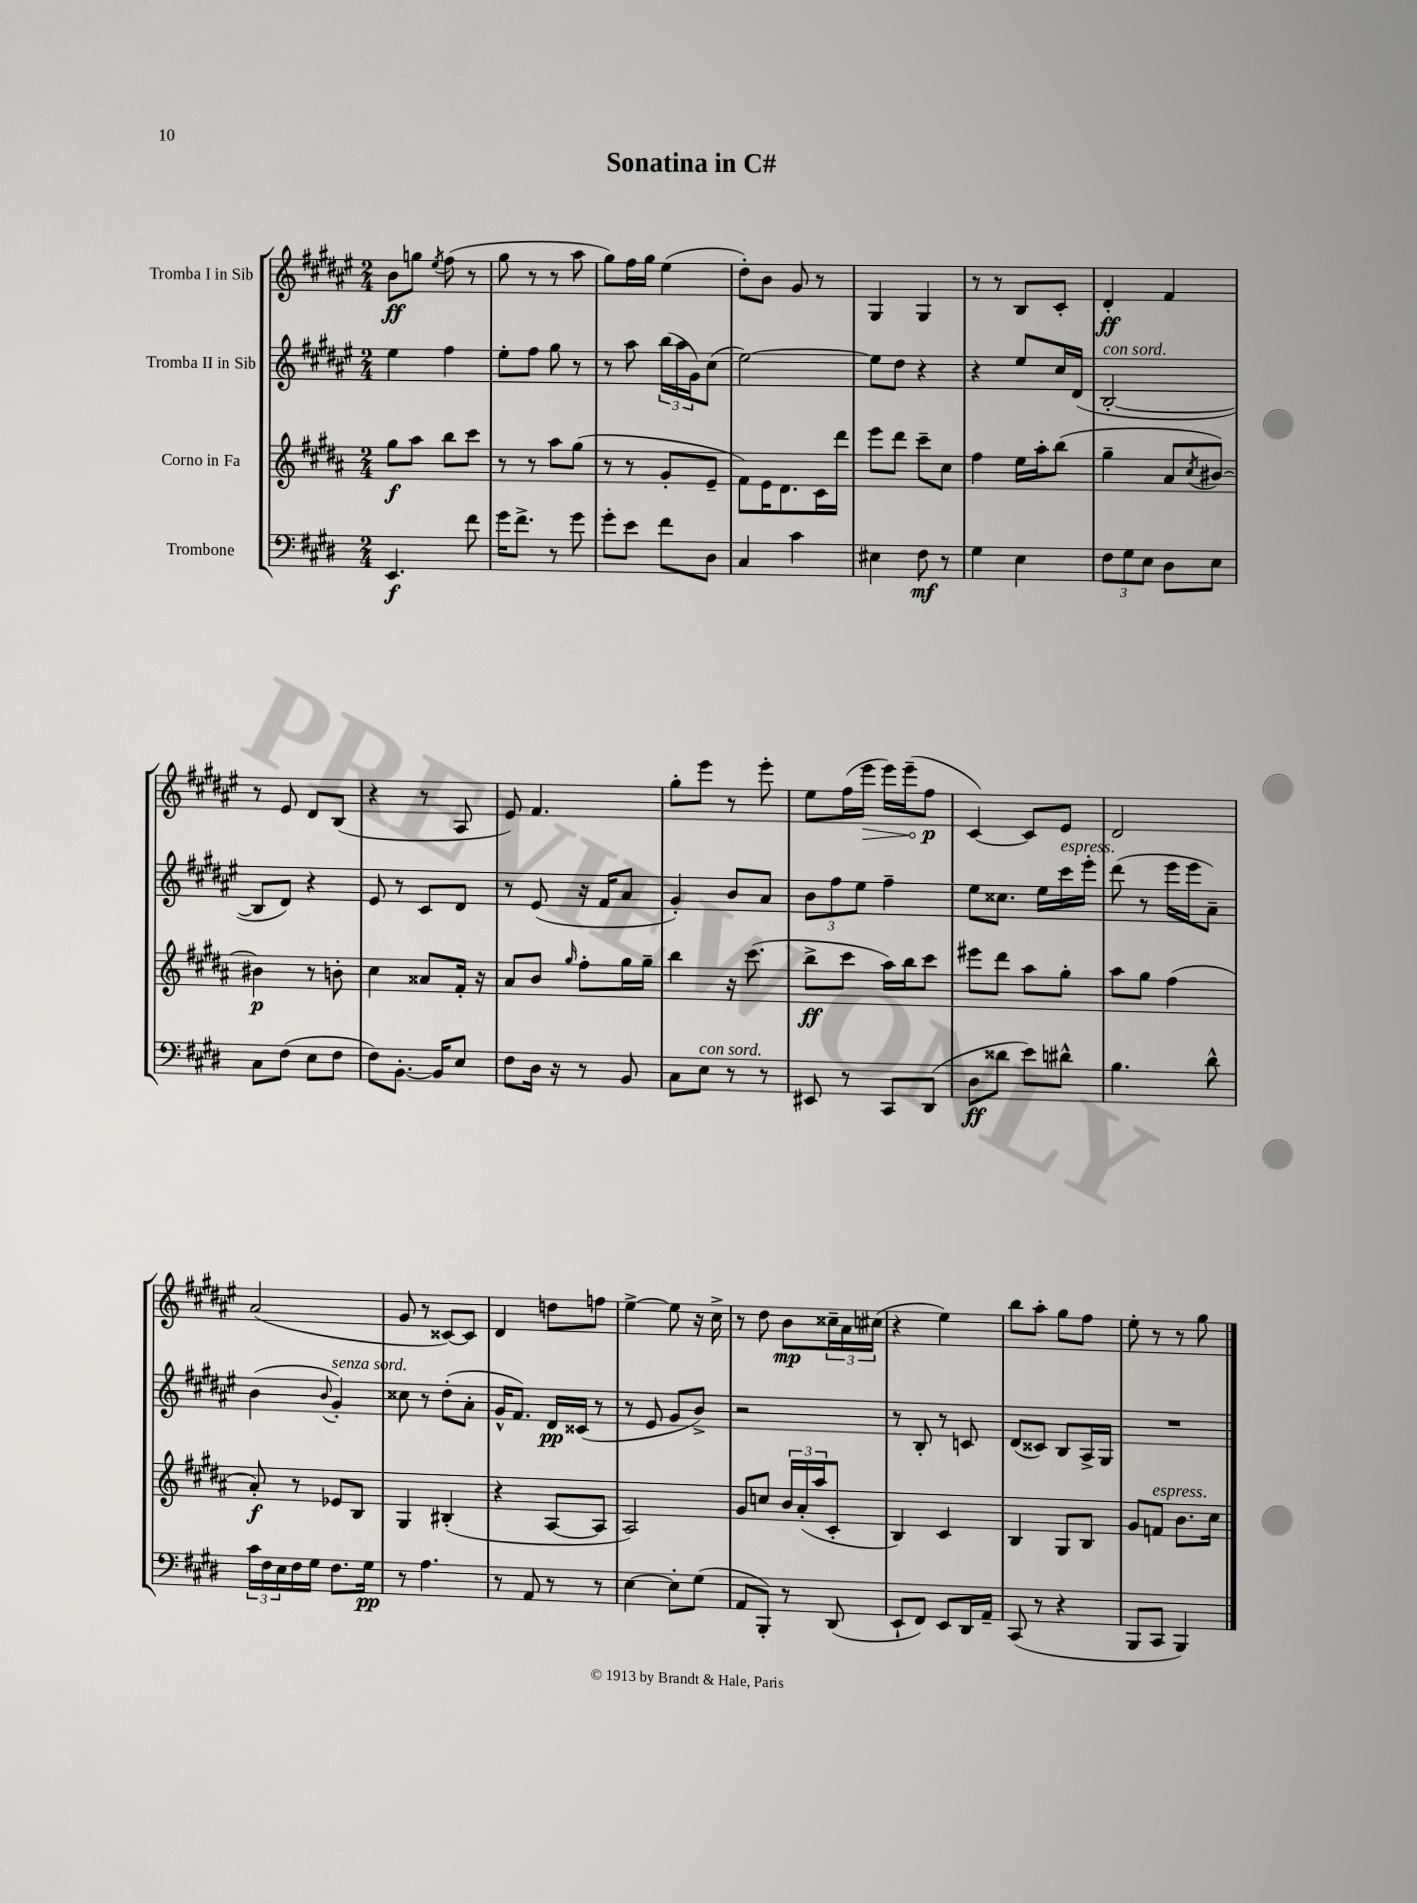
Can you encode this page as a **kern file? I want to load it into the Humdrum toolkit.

**kern	**kern	**kern	**kern
*staff4	*staff3	*staff2	*staff1
*clefF4	*clefG2	*clefG2	*clefG2
*k[f#c#g#d#]	*k[f#c#g#d#a#]	*k[f#c#g#d#a#e#]	*k[f#c#g#d#a#e#]
*M2/4	*M2/4	*M2/4	*M2/4
4.EE	8gg#	4ee#	8b
.	8aa#	.	8gg
.	.	.	8qee#
.	8bb	4ff#	(8ff#
8f#	8ccc#	.	8r
=	=	=	=
16g#	8r	8ee#'	8gg#
8.f#^	.	.	.
.	8r	8ff#	8r
8r	8aa#	8gg#	8r
8g#	(8gg#	8r	8aa#
=	=	=	=
8g#'	8r	8r	8gg#)
8e	8r	8aa#	16ff#
.	.	.	16gg#
8f#	8g#'	(24bb	(4ee#
.	.	24aa#	.
.	.	24g#)	.
8D#	8e~	(8cc#	.
=	=	=	=
4C#	8f#)	[2ee#)	8dd#')
.	16e	.	8b
.	8.d#	.	.
4c#	.	.	8g#
.	16c#	.	8r
.	16ddd#	.	.
=	=	=	=
4E#	8eee	8ee#]	4G#
.	8ddd#	8dd#	.
8F#	8ccc#~	4r	4G#
8r	8cc#	.	.
=	=	=	=
4G#	4ff#	4r	8r
.	.	.	8r
4E	16ee	8ee#	8B
.	16aa#'	.	.
.	(8bb	16cc#	8c#'
.	.	(16d#	.
=	=	=	=
12F#	4gg#~	[2B'	4d#'
12G#	.	.	.
12E	.	.	.
8D#	8a#	.	4f#
.	8qcc#	.	.
8E	[8b#)	.	.
=	=	=	=
8C#	4b#]	8B]	8r
(8F#	.	8d#)	8e#
8E	8r	4r	8d#
8F#	8b'	.	(8B
=	=	=	=
8F#)	4cc#	8e#	4r
[8.BB'	.	8r	.
.	8a##	8c#	8r
16BB]	.	.	.
8E	16f#'	8d#	8A#
.	16r	.	.
=	=	=	=
8F#	8a#	8r	8e#)
16D#	8b	(8e#	4.f#
16r	.	.	.
.	16qqgg#	.	.
8r	8ff#'	16r	.
.	.	16f#	.
8BB	16gg#	8a#	.
.	16gg#~	.	.
=	=	=	=
8C#	4bb	4g#')	8gg#'
8E	.	.	8eee#
8r	16r	8b	8r
.	(8.ccc#	.	.
8r	.	8a#	8eee#'
=	=	=	=
8EE#	8bb^	12b	8ee#
.	.	12ff#	.
8r	8ccc#	.	(16ff#
.	.	12ee#	.
.	.	.	16eee#
8CC#	16aa#)	4ff#~	16eee#)
.	16bb	.	(16eee#~
(8DD#	8ccc#	.	8ff#
=	=	=	=
8D#	8eee#	8ee#	[4c#)
8d##	8ddd#	8.cc##	.
8e)	8aa#	.	8c#]
.	.	16ee#	.
8d#^^	8gg#'	16ccc#	8e#
.	.	16eee#'	.
=	=	=	=
4.B	8aa#	(8ddd#	2d#
.	8gg#	8r	.
.	(4ff#	16eee#	.
.	.	16eee#	.
8d#^^	.	8a#~)	.
=	=	=	=
24c#	8a#')	(4b	(2a#
24F#	.	.	.
24E	.	.	.
16F#	8r	.	.
16G#	.	.	.
.	.	8qqb	.
8.F#	8e-	4g#')	.
.	8B	.	.
16G#	.	.	.
=	=	=	=
8r	4G#	8cc##	8g#
4.A	.	8r	8r
.	(4B#'	(8dd#'	[8c##)
.	.	8a#'	8c##]
=	=	=	=
8r	4r	16g#^^	4d#
.	.	8.f#)	.
8AA	.	.	.
8r	[8A#	16d#	8dd
.	.	(16c##	.
8r	8A#]	8r	8ff
=	=	=	=
[4E	2A#)	8r	[4ee#^
.	.	8e#	.
8E']	.	8g#	8ee#]
(8G#	.	8b^)	16r
.	.	.	16cc#^
=	=	=	=
8AA	8g#	2r	8r
8BBB')	8cc	.	8dd#
8r	24b	.	8b
.	(24a#'	.	.
.	24aa#	.	.
(8DD#	8c#'	.	24cc##~
.	.	.	24a#
.	.	.	(24cc#
=	=	=	=
8EE`	4B)	8r	4r
8FF#)	.	8B'	.
8EE	4c#	8r	4ee#)
16DD#	.	8c	.
16AA~	.	.	.
=	=	=	=
(8CC#	4B	(8d#	8bb
8r	.	8c##)	8aa#'
4r	8G#	8B	8gg#
.	8B	16A#^	8ff#
.	.	16G#	.
=	=	=	=
8BBB	8g#	2r	8ee#'
8CC#	8f	.	8r
4BBB)	8.b	.	8r
.	.	.	8gg#
.	16cc#	.	.
==	==	==	==
*-	*-	*-	*-
